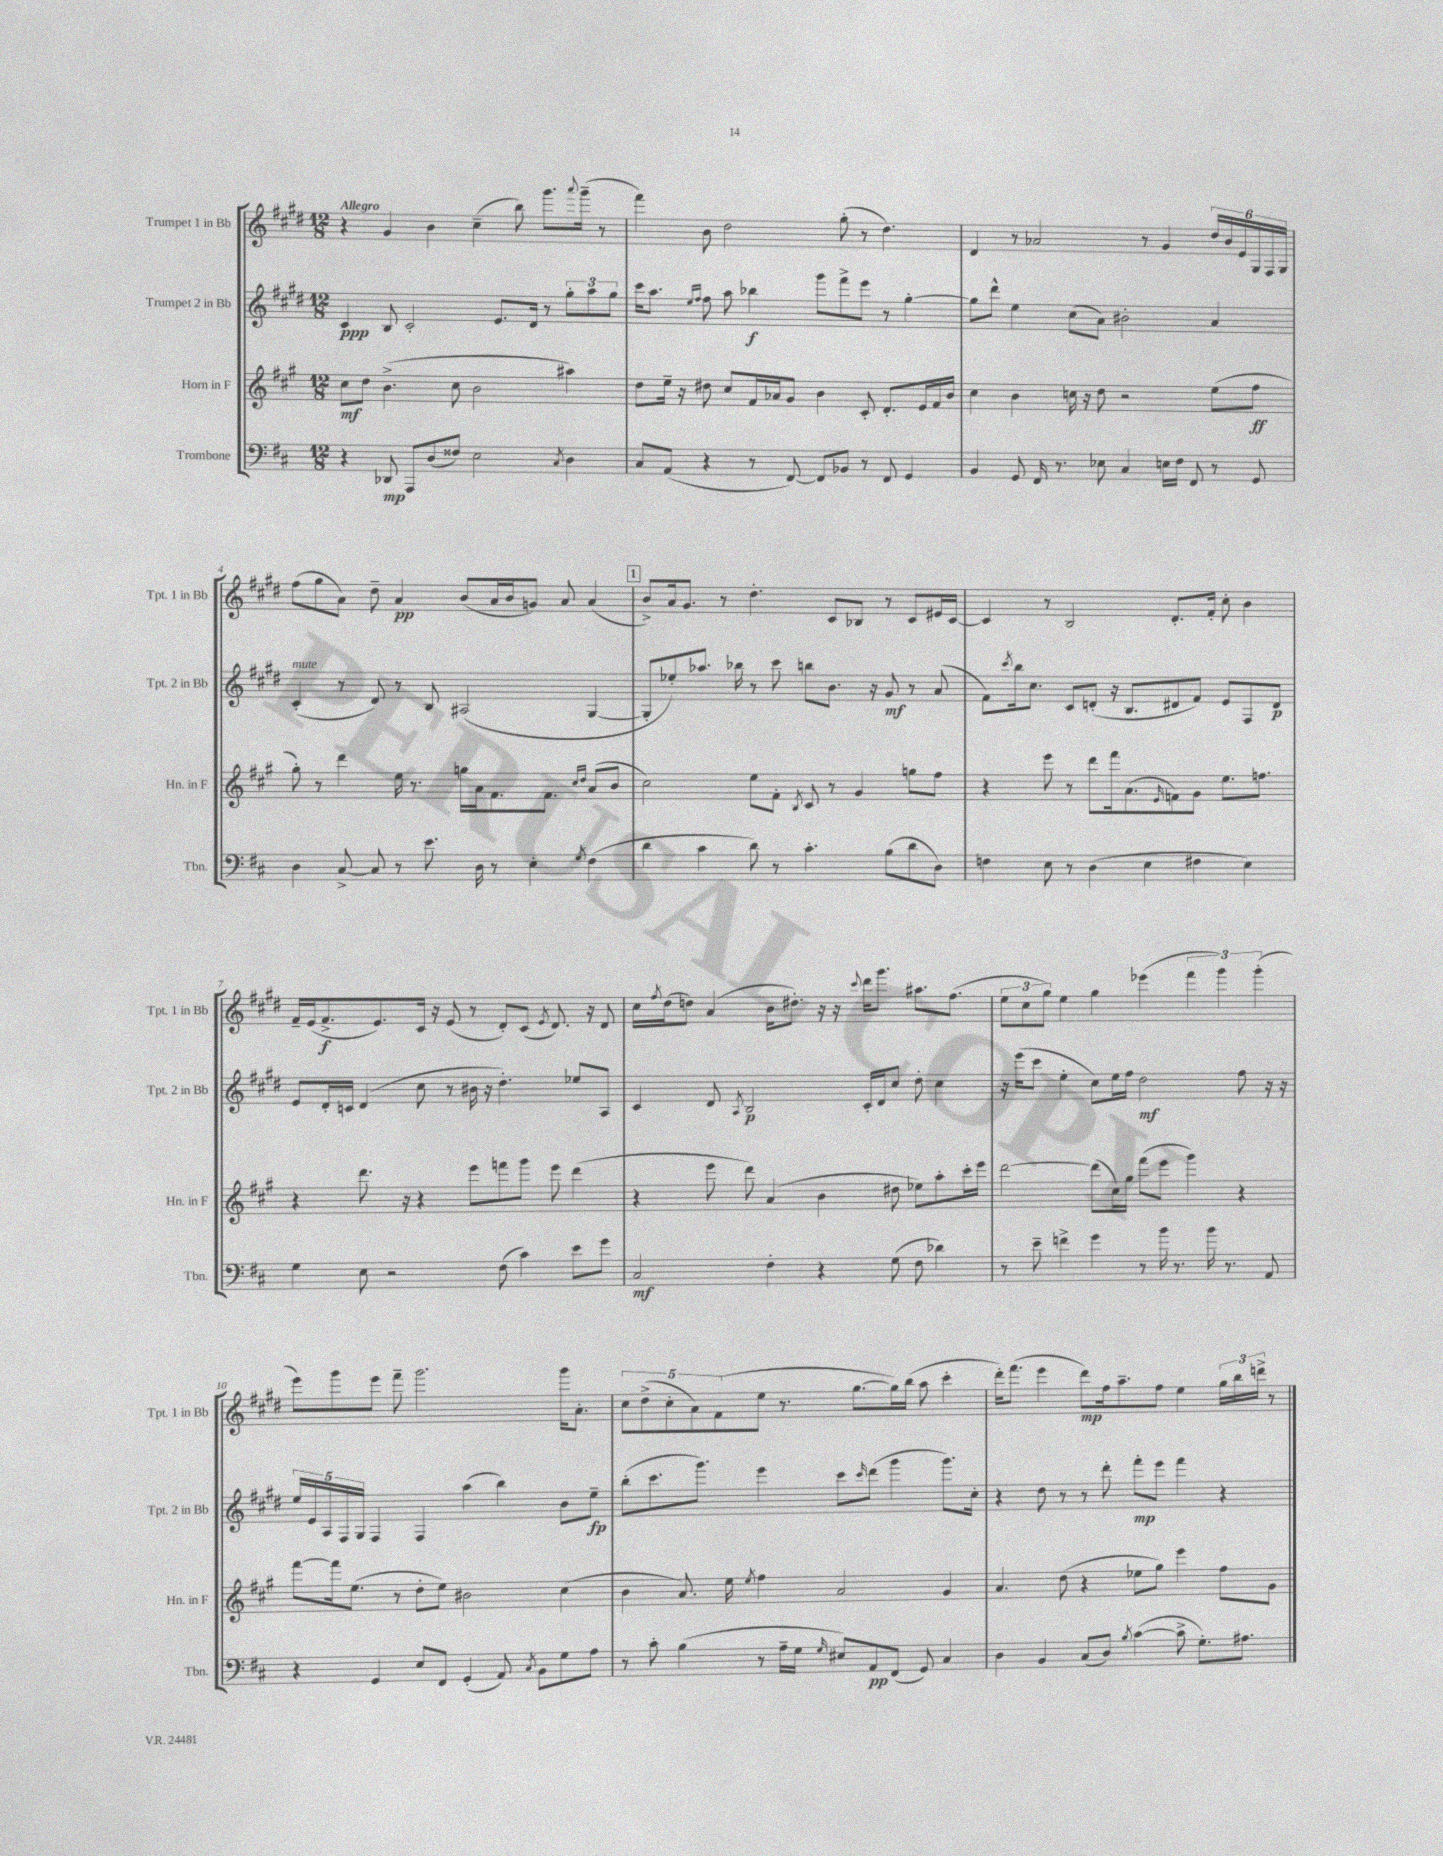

**kern	**kern	**kern	**kern
*staff4	*staff3	*staff2	*staff1
*clefF4	*clefG2	*clefG2	*clefG2
*k[f#c#]	*k[f#c#g#]	*k[f#c#g#d#]	*k[f#c#g#d#]
*M12/8	*M12/8	*M12/8	*M12/8
4r	8cc#\L	4c#/	4r
.	8dd\J	.	.
8DD-/	(4.b^\	8B/	4g#/
8AAA/L	.	2c#'/	.
(8D/	.	.	4b\
8F##/J)	8cc#\	.	.
2E\	2b\	.	(4cc#~\
.	.	8.e/L	.
.	.	.	8bb\)
.	.	16d#/Jk	.
.	.	8r	8.ggg#\L
8qC#/	.	.	.
4D\	4aa#\)	12gg#'\L	.
.	.	.	8qqaaa/
.	.	.	(16ggg#~\Jk
.	.	12aa\	.
.	.	.	8r
.	.	12gg#\J	.
=	=	=	=
8C#/L	8dd\L	16ccc#\LK	4fff#\)
.	.	8.aa\J	.
(8AA/J	16ee~\Jk	.	.
.	16r	.	.
.	.	16qqee/LL	.
.	.	16qqff#/JJ	.
4r	8dd#\	8ff#\	8b\
.	8cc#/L	8aa\	2dd#\
8r	16f#/L	4bb-\	.
.	16a-/J	.	.
[8FF#/)	8g#/J	.	.
8FF#/]L	4b\	8ggg#\L	.
8BB-/J	.	8fff#^\	(8gg#'\
8r	8c#'/	8eee\J	8r
8FF#/	8.d'/L	8r	4.dd#\)
4GG/	.	[4gg#'\	.
.	16e/L	.	.
.	16f#/	.	.
.	16b/JJ	.	.
=	=	=	=
4BB/	4cc#\	8gg#\]L	4d#/
.	.	8ddd#^^\J	.
8GG/	4b\	4ee\	8r
16FF#/	.	.	2a-/
8.r	.	.	.
.	16cc\	(8cc#\L	.
.	16r	.	.
8E-\	8dd\	8a\J)	.
4C#/	2r	2b#'\	.
.	.	.	8r
16E\LL	.	.	4g#/
16F#\JJ	.	.	.
8FF#/	.	.	.
8r	(8ee\L	4a/	24dd#/LL
.	.	.	24b/
.	.	.	24e/
8GG/	8ff#\J	.	24G#/
.	.	.	24F#/
.	.	.	24G#/JJ
=	=	=	=
4D\	8gg#'\)	(4c#'/	(8ff#\L
.	8r	.	8gg#\
[8C#^/	4ddd\	8r	8a\J)
8C#/]	.	8d#/)	8dd#~\
8r	16ee\	8r	4a/
.	8.r	.	.
8.e\	.	8B/	.
.	16gg\LL	(2A#/	(8b/L
16D\	16a\J	.	.
8r	8.f#\	.	16a/L
.	.	.	16b/J
4E'\	.	.	8g/J)
.	8.f#\J	.	.
.	.	.	8a/
.	16qqcc#/LL	.	.
8qG/	16qqdd/JJ	.	.
(4F#\	(8a/L	[4G#/	(4a/
.	8b/J	.	.
=	=	=	=
4d\	2cc#\)	8G#'/]L	8b^/L)
.	.	8ee-'/)	16a/k
.	.	.	8.g#/J
4c#\	.	8.aa-/J	.
.	.	.	8r
.	.	16bb-\	.
8d\)	8ee\L	8r	4.dd#'\
8r	8f#'\J	8ccc#\	.
.	8qB/	.	.
4.c#'\	8c#/	8bb\L	.
.	8r	8.b\J	8c#/L
.	4g#/	.	8B-/J
.	.	16r	.
(8B\L	.	8g#/	8r
8d\	8gg\L	8r	8c#/L
8D\J)	8ff#\J	(8a/	16e#/L
.	.	.	[16c#/JJ
=	=	=	=
4F\	4r	8f#\L)	4c#/]
.	.	8qccc#/	.
.	.	16bb\k	.
.	.	8.cc#\J	.
8E\	8eee\	.	8r
8r	8r	8c#/L	2B/
(4D\	8ddd\L	(8d'/J	.
.	16fff#\k	16r	.
.	(8.a\	8.B/L	.
4E\	.	.	.
.	16qqe/	.	.
.	8f\)	8d#/	8.d#'/L
4F#\	8g#\J	8f#/J)	.
.	.	.	16f#'/Jk
.	8.ee\L	8e/L	8cc#'\
4E\)	.	8F#/	4b\
.	8.ff\J	.	.
.	.	8d#/J	.
=	=	=	=
4G\	4r	8e/L	16f#~/LL
.	.	.	(16e/J
.	.	16d#'/L	8.f#^/
.	.	16c/JJ	.
8E\	8.ddd\	(4d#/	.
.	.	.	8.e/)
2r	.	.	.
.	16r	.	.
.	4r	8cc#\	16c#/Jk
.	.	.	16r
.	.	8r	(8e/
.	8eee\L	16b#\	8r
.	.	16r	.
(8F#\	8fff\	4.dd#'\)	8d#'/L)
4c#\)	8ggg#\J	.	(8c#/J
.	.	.	8qe/
.	8eee\	.	8.d#/)
8e\L	(4ddd\	8ee-/L	.
.	.	.	16r
8g\J	.	8A/J	8d#/
=	=	=	=
2C#/	4r	4c#/	16cc#\LL
.	.	.	8qff#/
.	.	.	(16dd#\J
.	.	.	8dd\J)
.	8eee\	8d#/	(4a/
.	.	8qA/	.
.	8ddd\)	2B/	.
4F#'\	(4a/	.	16b\LK
.	.	.	8.dd#'\J)
4r	4b\	.	16r
.	.	.	16r
.	.	.	8qqccc#/
.	.	16c#'/LL	16ddd#\LK
.	.	16d#/J	8.ggg#\J
(8G\	8dd#\	8cc#/J	.
8F#\	8ee-\L)	8dd#'\	8.aa#\L
4d-\)	8aa'\	4cc#\	.
.	.	.	(8.ff#\J
.	16ccc#'\L	.	.
.	16eee\JJ	.	.
=	=	=	=
8r	[2ddd\	16r	12ee\L
.	.	(16eee\LK	.
.	.	.	12cc#\
8e~\	.	8ccc#\J	.
.	.	.	12gg#\J)
4f^\	.	4ee'\	4ee\
4g\	(8ddd\]L	8cc#\L)	4gg#\
.	16cc#\L)	16ee\L	.
.	16gg#\JJ	16ff#\JJ	.
8r	(8fff#\L	2dd#\	(4eee-\
16b\	8eee\J	.	.
8.r	.	.	.
.	4ggg#\)	.	6fff#\
16b\	.	.	.
.	.	.	6ggg#\)
8.r	.	.	.
.	4r	8ff#\	.
.	.	.	(6ggg#'\
8AA/	.	16r	.
.	.	16r	.
=	=	=	=
4r	[8fff#\L	20ee/LL	8eee\L)
.	.	20e/	.
.	.	20A/	.
.	16fff#\]k	.	8ggg#\
.	.	20F#/	.
.	(8.ee\J	.	.
.	.	20G#/JJ	.
4GG/	.	4F#/	8eee\J
.	8r	.	8fff#~\
8E/L	8dd'\L	4F#/	2.ggg#\
8FF#/J	8ee\J)	.	.
(4GG'/	2b#\	(4aa\	.
8AA/)	.	4bb\)	.
8qC#/	.	.	.
8BB\L	.	.	.
8G\	(4cc#\	8b\L	16ggg#\LK
.	.	.	8.a'\J
8A\J	.	8ee~\J	.
=	=	=	=
8r	4b\	(8bb'\L	10cc#\L
.	.	.	(10dd#^\
8c#'\	.	8.ccc#\	.
.	.	.	10cc#'\
(4B\	8.a/)	.	.
.	.	.	10a\)
.	.	8.ggg#\J)	.
.	.	.	(10f#\
.	16ee\	.	.
.	8qee/	.	.
8r	4ff#\	4eee\	8ee\J
16A~\LL	.	.	8.r
16G\JJ	.	.	.
16qqG/	.	.	.
8E#/L)	2a/	8ccc#\L	.
.	.	.	[8.gg#\L
.	.	16qqccc#/	.
8AA/	.	(8ddd#\J	.
(8FF#/J	.	4ggg#\	16gg#\]L)
.	.	.	(16bb\JJ
8GG/)	.	.	8aa\
4C#/	4g#/	8.ggg#\L)	4ccc#'\
.	.	16cc#'\Jk	.
=	=	=	=
4D\	4.a/	4r	16ddd#'\LK)
.	.	.	(8.fff#\J
4BB/	.	8dd#\	4eee\
.	(8dd\	8r	.
(8C#/L	4r	8r	8ddd#\L)
8D/J)	.	8ddd#'\	16ff#\k
.	.	.	8.aa~\
8qB/	.	.	.
([4c#\	8ee-\L	8fff#'\L	.
.	8gg#\J)	8eee\J	8ff#\J
8c#^\]	4eee\	4fff#\	4ee\
8.G'\L)	.	.	.
.	8ff#\L	4r	24gg#\LL
.	.	.	24bb\
8.A#\J	.	.	.
.	.	.	24ddd^\JJ
.	8g#\J	.	8r
==	==	==	==
*-	*-	*-	*-
